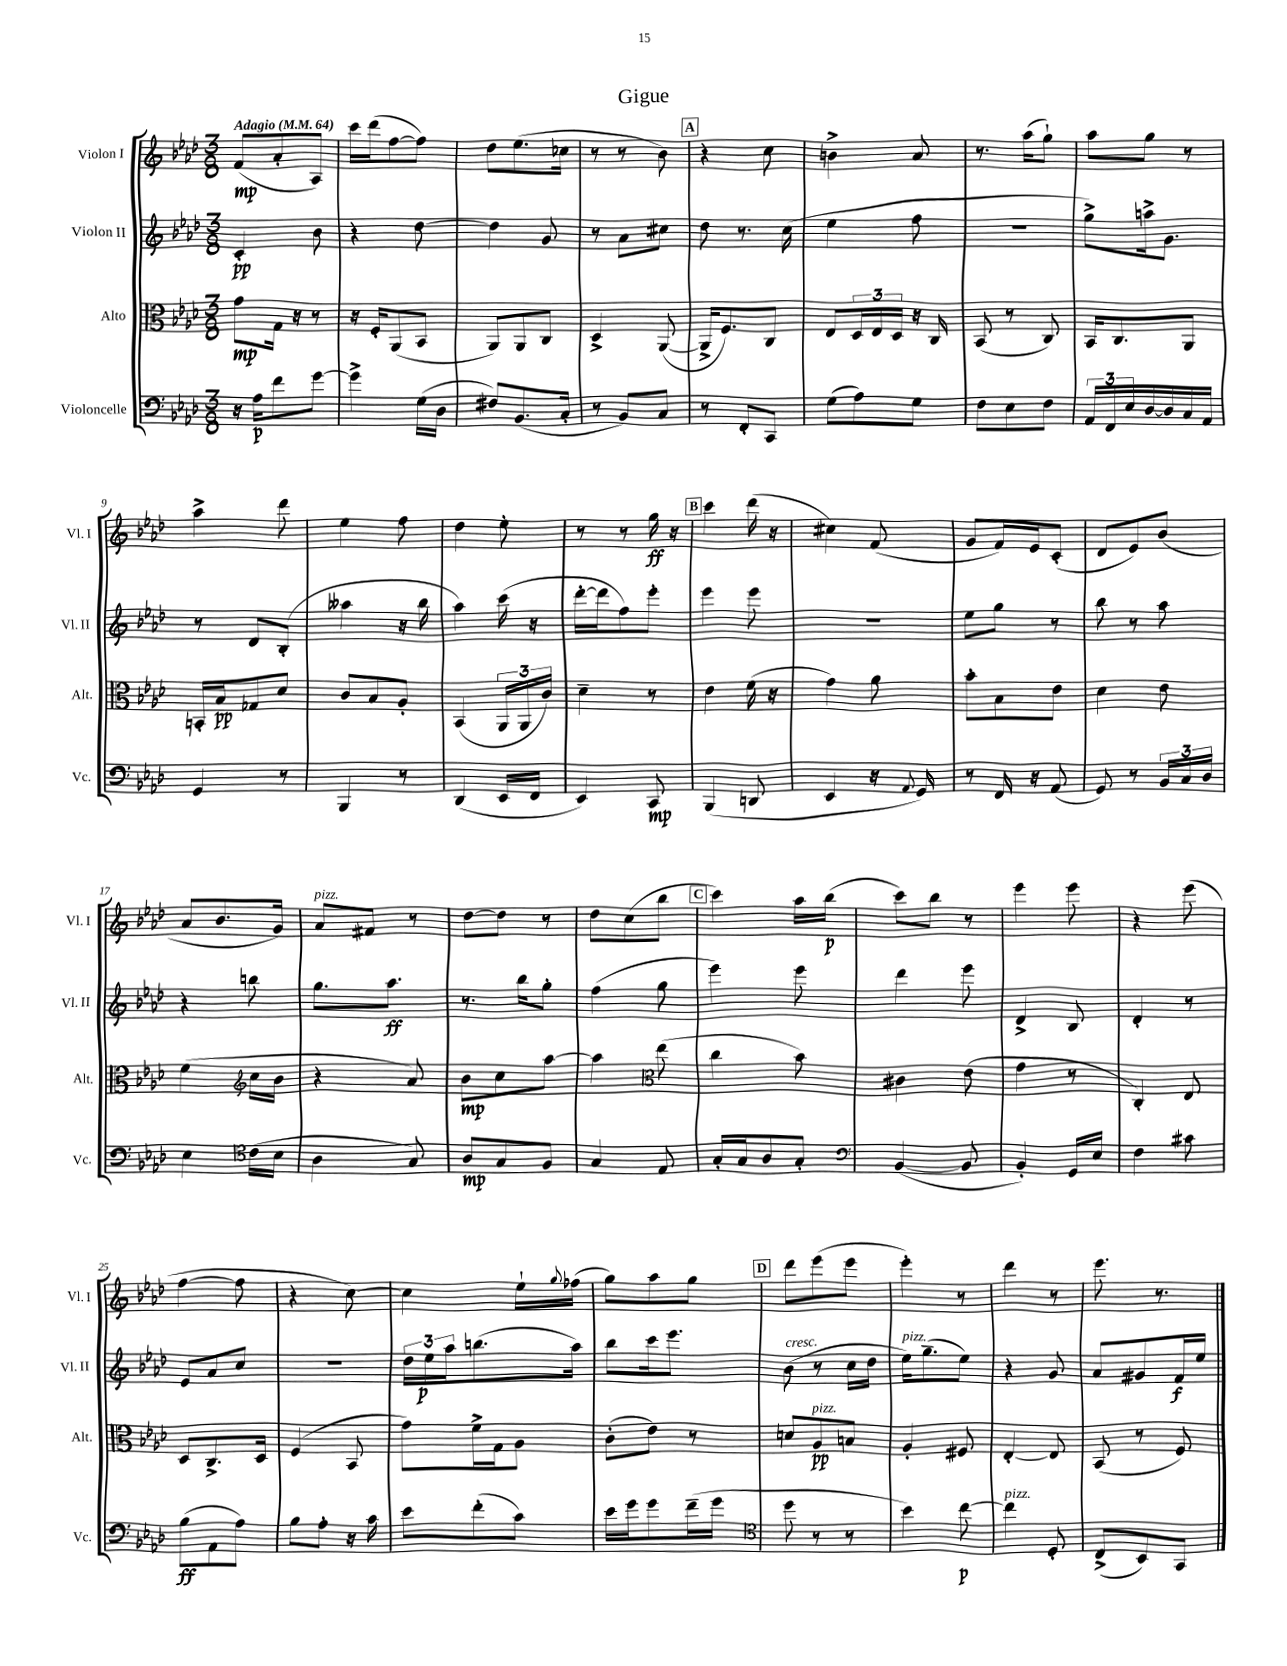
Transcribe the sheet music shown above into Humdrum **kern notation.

**kern	**dynam	**kern	**dynam	**kern	**dynam	**kern	**dynam
*part4	*part4	*part3	*part3	*part2	*part2	*part1	*part1
*staff4	*staff4	*staff3	*staff3	*staff2	*staff2	*staff1	*staff1
*I"Violoncelle	*	*I"Alto	*	*I"Violon II	*	*I"Violon I	*
*I'Vc.	*	*I'Alt.	*	*I'Vl. II	*	*I'Vl. I	*
*clefF4	*	*clefC3	*	*clefG2	*	*clefG2	*
*k[b-e-a-d-]	*	*k[b-e-a-d-]	*	*k[b-e-a-d-]	*	*k[b-e-a-d-]	*
*M3/8	*	*M3/8	*	*M3/8	*	*M3/8	*
*MM64	*	*MM64	*	*MM64	*	*MM64	*
=1	=1	=1	=1	=1	=1	=1	=1
!	!	!	!	!	!	!LO:TX:a:B:t=Adagio	!
16r	.	8g\L	mp	4c'/	pp	(8f/L	mp
16A-\KL	p	.	.	.	.	.	.
8f\	.	16G\Jk	.	.	.	8a-'/	.
.	.	16r	.	.	.	.	.
[8g\J	.	8r	.	8b-\	.	8A-/J)	.
=2	=2	=2	=2	=2	=2	=2	=2
4g^\]	.	16r	.	4r	.	16ccc\LL	.
.	.	16F'/KL	.	.	.	(16ddd-\J	.
.	.	(8AA-/	.	.	.	[8ff\	.
(16G\LL	.	8BB-/J	.	[8dd-\	.	8ff\J])	.
16D-\JJ	.	.	.	.	.	.	.
=3	=3	=3	=3	=3	=3	=3	=3
8F#X/L)	.	8AA-/L)	.	4dd-\]	.	8dd-\L	.
(8.BB-/	.	8AA-/	.	.	.	(8.ee-\	.
.	.	8C/J	.	8g/	.	.	.
16C'/Jk	.	.	.	.	.	16cc-X\Jk	.
=4	=4	=4	=4	=4	=4	=4	=4
8r	.	4D-^/	.	8r	.	8r	.
8BB-/L)	.	.	.	8a-\L	.	8r	.
8C/J	.	([8AA-/	.	8cc#X\J	.	8b-\)	.
!!LO:REH:place=s1:t=A
=5	=5	=5	=5	=5	=5	=5	=5
8r	.	16AA-^/KL]	.	8dd-\	.	4r	.
.	.	8.F/)	.	.	.	.	.
8FF'/L	.	.	.	8.r	.	.	.
8CC/J	.	8C/J	.	.	.	8cc\	.
.	.	.	.	(16cc\	.	.	.
=6	=6	=6	=6	=6	=6	=6	=6
(8G\L	.	8E-/L	.	4ee-\	.	4bn^\	.
8A-\)	.	24D-/L	.	.	.	.	.
.	.	24E-/	.	.	.	.	.
.	.	24D-/JJ	.	.	.	.	.
8G\J	.	16r	.	8ff\	.	8a-/	.
.	.	16C/	.	.	.	.	.
=7	=7	=7	=7	=7	=7	=7	=7
8F\L	.	(8BB-/	.	4.r	.	8.r	.
8E-\	.	8r	.	.	.	.	.
.	.	.	.	.	.	(16aa-\KL	.
8F\J	.	8C/)	.	.	.	8gg`\J)	.
=8	=8	=8	=8	=8	=8	=8	=8
24AA-/LL	.	16BB-/KL	.	8gg^\L)	.	8aa-\L	.
24FF/	.	.	.	.	.	.	.
.	.	8.C/	.	.	.	.	.
24E-/	.	.	.	.	.	.	.
[16D-/	.	.	.	16aan^\k	.	8gg\J	.
16D-/]	.	.	.	8.g\J	.	.	.
16C/	.	8AA-/J	.	.	.	8r	.
16AA-/JJ	.	.	.	.	.	.	.
!!LO:LB:g=z
=9	=9	=9	=9	=9	=9	=9	=9
4GG/	.	16BBn'/LL	.	8r	.	4aa-^\	.
.	.	16B-/J	pp	.	.	.	.
.	.	8G-X/	.	8d-/L	.	.	.
8r	.	8d-/J	.	(8B-'/J	.	8ddd-\	.
=10	=10	=10	=10	=10	=10	=10	=10
4BBB-/	.	8c/L	.	4aa--X\	.	4ee-\	.
.	.	8B-/	.	.	.	.	.
8r	.	8A-'/J	.	16r	.	8ff\	.
.	.	.	.	16bb-\	.	.	.
=11	=11	=11	=11	=11	=11	=11	=11
(4DD-/	.	(4BB-/	.	4aa-\)	.	4dd-\	.
16EE-/LL	.	24AA-/LL	.	(16ccc\	.	8ee-'\	.
.	.	24AA-/	.	.	.	.	.
16FF/JJ	.	.	.	16r	.	.	.
.	.	24c/JJ)	.	.	.	.	.
=12	=12	=12	=12	=12	=12	=12	=12
4EE-/)	.	4d-~\	.	[16ddd-'\LL	.	8r	.
.	.	.	.	16ddd-\J]	.	.	.
.	.	.	.	8ff\)	.	8r	.
8CC/	mp	8r	.	8eee-'\J	.	16gg\	ff
.	.	.	.	.	.	16r	.
!!LO:REH:place=s1:t=B
=13	=13	=13	=13	=13	=13	=13	=13
(4BBB-/	.	4e-\	.	4eee-\	.	4ccc\	.
8DDn/	.	(16f\	.	8eee-\	.	(16ddd-\	.
.	.	16r	.	.	.	16r	.
=14	=14	=14	=14	=14	=14	=14	=14
4EE-/	.	4g\)	.	4.r	.	4cc#X\)	.
16r	.	8a-\	.	.	.	(8f/	.
8qqAA-/	.	.	.	.	.	.	.
16GG/)	.	.	.	.	.	.	.
=15	=15	=15	=15	=15	=15	=15	=15
8r	.	8b-'\L	.	8ee-\L	.	8g/L	.
16FF/	.	8B-\	.	8gg\J	.	16f/L)	.
16r	.	.	.	.	.	16e-/J	.
(8AA-/	.	8e-\J	.	8r	.	(8c'/J	.
=16	=16	=16	=16	=16	=16	=16	=16
8GG/)	.	4d-\	.	8bb-\	.	8d-/L	.
8r	.	.	.	8r	.	8e-/)	.
24BB-/LL	.	8e-\	.	8aa-\	.	(8b-/J	.
24C/	.	.	.	.	.	.	.
24D-/JJ	.	.	.	.	.	.	.
!!LO:LB:g=z
=17	=17	=17	=17	=17	=17	=17	=17
4E-\	.	(4f\	.	4r	.	8a-/L	.
.	.	.	.	.	.	8.b-/	.
*clefC4	*	*clefG2	*	*	*	*	*
(16c\LL	.	16cc\LL	.	8bbn\	.	.	.
16B-\JJ	.	16b-\JJ	.	.	.	16g/Jk)	.
=18	=18	=18	=18	=18	=18	=18	=18
!	!	!	!	!	!	!LO:TX:a:i:t=pizz.	!
4A-\	.	4r	.	8.gg\L	.	8a-/L	.
.	.	.	.	.	.	8f#X/J	.
.	.	.	.	8.aa-\J	ff	.	.
8G/)	.	8a-/)	.	.	.	8r	.
=19	=19	=19	=19	=19	=19	=19	=19
8A-/L	mp	8b-\L	mp	8.r	.	[8dd-\L	.
8G/	.	8cc\	.	.	.	8dd-\J]	.
.	.	.	.	16bb-\KL	.	.	.
8F/J	.	[8aa-\J	.	8gg'\J	.	8r	.
=20	=20	=20	=20	=20	=20	=20	=20
4G/	.	4aa-\]	.	(4ff\	.	8dd-\L	.
.	.	.	.	.	.	(8cc\	.
*	*	*clefC3	*	*	*	*	*
8E-/	.	(8ee-\	.	8gg\	.	8bb-\J	.
!!LO:REH:place=s1:t=C
=21	=21	=21	=21	=21	=21	=21	=21
16G'/LL	.	4cc\	.	4eee-\)	.	4ccc\)	.
16G/J	.	.	.	.	.	.	.
8A-/	.	.	.	.	.	.	.
8G'/J	.	8b-\)	.	8eee-\	.	16aa-\LL	.
.	.	.	.	.	.	(16bb-\JJ	p
=22	=22	=22	=22	=22	=22	=22	=22
*clefF4	*	*	*	*	*	*	*
([4BB-/	.	4c#X\	.	4ddd-\	.	8ccc\L)	.
.	.	.	.	.	.	8bb-\J	.
8BB-/]	.	(8e-\	.	8eee-\	.	8r	.
=23	=23	=23	=23	=23	=23	=23	=23
4BB-'/)	.	4g\	.	4d-^/	.	4eee-\	.
16GG/LL	.	8r	.	8B-/	.	8eee-\	.
16E-/JJ	.	.	.	.	.	.	.
=24	=24	=24	=24	=24	=24	=24	=24
4F\	.	4C'/)	.	4d-'/	.	4r	.
8c#X\	.	8E-/	.	8r	.	(8eee-\	.
!!LO:LB:g=z
=25	=25	=25	=25	=25	=25	=25	=25
(8B-\L	ff	8D-/L	.	8e-/L	.	[4ff\	.
8AA-\	.	8.C^/	.	8a-/	.	.	.
8A-\J)	.	.	.	8cc/J	.	8ff\]	.
.	.	16D-/Jk	.	.	.	.	.
=26	=26	=26	=26	=26	=26	=26	=26
8B-\L	.	(4F/	.	4.r	.	4r	.
8A-'\J	.	.	.	.	.	.	.
16r	.	8BB-/	.	.	.	[8cc\)	.
16c\	.	.	.	.	.	.	.
=27	=27	=27	=27	=27	=27	=27	=27
8e-\L	.	8g\L)	.	24dd-\LL	.	4cc\]	.
.	.	.	.	24ee-\	p	.	.
.	.	.	.	24aa-\J	.	.	.
(8f'\	.	16f^\L	.	(8.bbn\	.	.	.
.	.	16G\J	.	.	.	.	.
8c\J)	.	8A-\J	.	.	.	16ee-`\LL	.
.	.	.	.	.	.	8qqgg/	.
.	.	.	.	16aa-\Jk)	.	(16ff-X\JJ	.
=28	=28	=28	=28	=28	=28	=28	=28
16e-\LL	.	(8c'\L	.	8bb-\L	.	8gg\L)	.
16g\J	.	.	.	.	.	.	.
8g\	.	8e-\J)	.	16ccc\k	.	8aa-\	.
.	.	.	.	8.eee-\J	.	.	.
(16f~\L	.	8r	.	.	.	8gg\J	.
16g\JJ	.	.	.	.	.	.	.
!!LO:REH:place=s1:t=D
=29	=29	=29	=29	=29	=29	=29	=29
*clefC4	*	*	*	*	*	*	*
!	!	!	!	!LO:TX:a:i:t=cresc.	!	!	!
8dd-\	.	8dn/L	.	(8b-\	.	8ddd-\L	.
!	!	!LO:TX:a:i:t=pizz.	!	!	!	!	!
8r	.	8A-/	pp	8r	.	(8eee-\	.
8r	.	8Bn/J	.	16cc\LL	.	8eee-\J	.
.	.	.	.	16dd-\JJ	.	.	.
=30	=30	=30	=30	=30	=30	=30	=30
!	!	!	!	!LO:TX:a:i:t=pizz.	!	!	!
4b-\)	.	4A-'/	.	16ee-\KL)	.	4eee-'\)	.
.	.	.	.	(8.gg~\	.	.	.
[8cc\	p	8F#X/	.	8ee-\J)	.	8r	.
=31	=31	=31	=31	=31	=31	=31	=31
!LO:TX:a:i:t=pizz.	!	!	!	!	!	!	!
4cc\]	.	[4E-'/	.	4r	.	4ddd-\	.
8D-'/	.	8E-/]	.	8g/	.	8r	.
=32	=32	=32	=32	=32	=32	=32	=32
(8C^/L	.	(8BB-/	.	8a-/L	.	8.eee-\	.
8BB-/)	.	8r	.	8g#X/	.	.	.
.	.	.	.	.	.	8.r	.
8GG/J	.	8F/)	.	16f/L	f	.	.
.	.	.	.	16ee-/JJ	.	.	.
==	==	==	==	==	==	==	==
*-	*-	*-	*-	*-	*-	*-	*-
